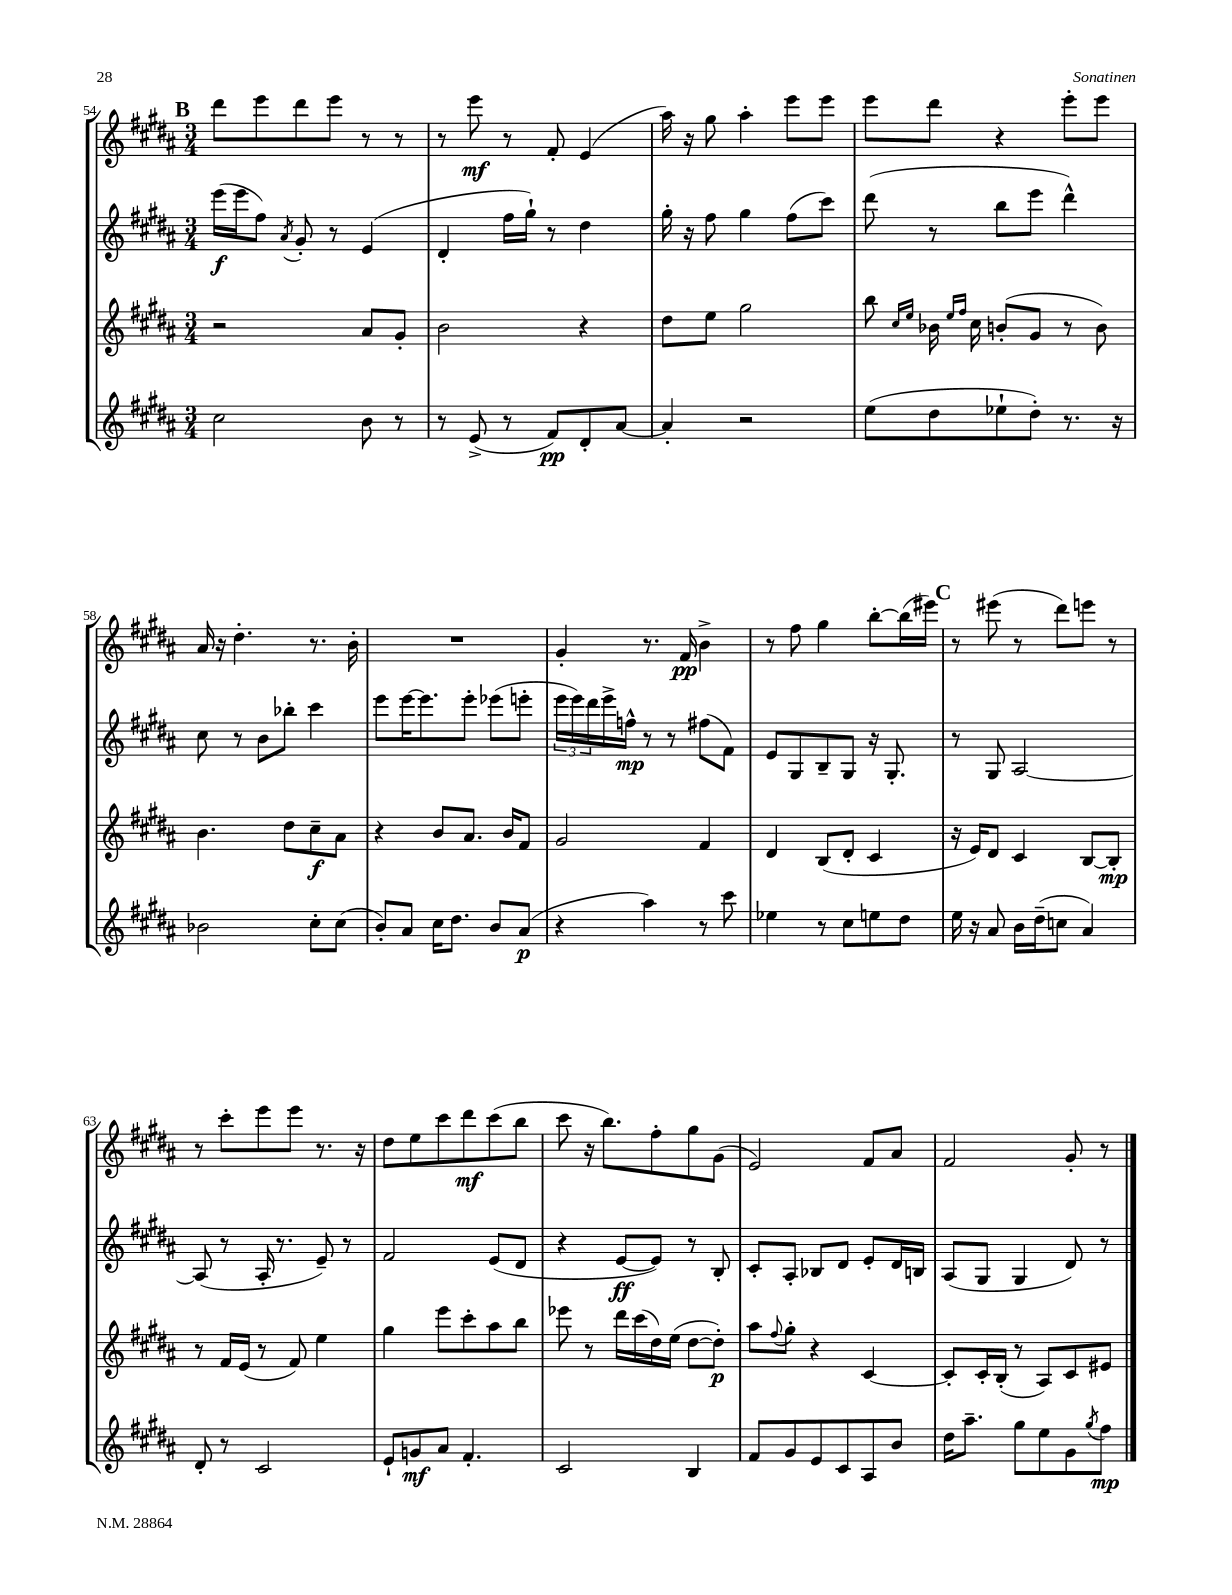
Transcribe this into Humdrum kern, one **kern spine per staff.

**kern	**kern	**kern	**kern
*staff4	*staff3	*staff2	*staff1
*clefG2	*clefG2	*clefG2	*clefG2
*k[f#c#g#d#a#]	*k[f#c#g#d#a#]	*k[f#c#g#d#a#]	*k[f#c#g#d#a#]
*M3/4	*M3/4	*M3/4	*M3/4
2cc#	2r	(16eee	8ddd#
.	.	16eee	.
.	.	8ff#)	8eee
.	.	8qa#	.
.	.	8g#'	8ddd#
.	.	8r	8eee
8b	8a#	(4e	8r
8r	8g#'	.	8r
=	=	=	=
8r	2b	4d#'	8r
(8e^	.	.	8eee
8r	.	16ff#	8r
.	.	16gg#`)	.
8f#)	.	8r	8f#'
8d#'	4r	4dd#	(4e
[8a#	.	.	.
=	=	=	=
4a#']	8dd#	16gg#'	16aa#)
.	.	16r	16r
.	8ee	8ff#	8gg#
2r	2gg#	4gg#	4aa#'
.	.	(8ff#	8eee
.	.	8ccc#)	8eee
=	=	=	=
(8ee	8bb	(8ddd#	8eee
.	16qqcc#	.	.
.	16qqee	.	.
8dd#	16b-	8r	8ddd#
.	16qqee	.	.
.	16qqff#	.	.
.	16cc#	.	.
8ee-`	(8b'	8bb	4r
8dd#')	8g#	8eee	.
8.r	8r	4ddd#^^)	8eee'
.	8b)	.	8eee
16r	.	.	.
=	=	=	=
2b-	4.b	8cc#	16a#
.	.	.	16r
.	.	8r	4.dd#'
.	.	8b	.
.	8dd#	8bb-'	.
8cc#'	8cc#~	4ccc#	8.r
(8cc#	8a#	.	.
.	.	.	16b'
=	=	=	=
8b')	4r	8eee	2.r
8a#	.	[16eee	.
.	.	8.eee]	.
16cc#	8b	.	.
8.dd#	.	.	.
.	8.a#	8eee'	.
8b	.	(8eee-	.
.	16b	.	.
(8a#	8f#	8eee'	.
=	=	=	=
4r	2g#	24eee	4g#'
.	.	24eee)	.
.	.	24ddd#	.
.	.	16eee^	.
.	.	16ff^^	.
4aa#)	.	8r	8.r
.	.	8r	.
.	.	.	16f#
8r	4f#	(8ff#	4b^
8ccc#	.	8f#)	.
=	=	=	=
4ee-	4d#	8e	8r
.	.	8G#	8ff#
8r	(8B	8B~	4gg#
8cc#	8d#'	8G#	.
8ee	4c#	16r	[8bb'
.	.	8.G#'	.
8dd#	.	.	(16bb]
.	.	.	16eee#)
=	=	=	=
16ee	16r	8r	8r
16r	16e)	.	.
8a#	8d#	8G#	(8eee#
16b	4c#	[2A#	8r
(16dd#~	.	.	.
8cc	.	.	8ddd#)
4a#)	[8B	.	8eee
.	8B']	.	8r
=	=	=	=
8d#'	8r	(8A#]	8r
8r	16f#	8r	8ccc#'
.	(16e	.	.
2c#	8r	16A#'	8eee
.	.	8.r	.
.	8f#)	.	8eee
.	4ee	8e~)	8.r
.	.	8r	.
.	.	.	16r
=	=	=	=
8e`	4gg#	2f#	8dd#
8g	.	.	8ee
8a#	8eee	.	8ccc#
4.f#'	8ccc#'	.	8ddd#
.	8aa#	(8e	(8ccc#
.	8bb	8d#	8bb
=	=	=	=
2c#	8eee-	4r	8ccc#
.	8r	.	16r
.	.	.	8.bb)
.	16ddd#	[8e	.
.	(16ccc#	.	.
.	16dd#)	8e])	8ff#'
.	(16ee	.	.
4B	[8dd#	8r	8gg#
.	8dd#'])	8B'	(8g#
=	=	=	=
8f#	8aa#	8c#'	2e)
.	8qqff#	.	.
8g#	8gg#'	8A#'	.
8e	4r	8B-	.
8c#	.	8d#	.
8A#	[4c#	8e'	8f#
8b	.	16d#	8a#
.	.	16B	.
=	=	=	=
16dd#	8c#']	(8A#	2f#
8.aa#~	.	.	.
.	16c#'	8G#	.
.	(16B'	.	.
8gg#	8r	4G#	.
8ee	8A#)	.	.
8g#	8c#	8d#)	8g#'
8qgg#	.	.	.
8ff#	8e#	8r	8r
==	==	==	==
*-	*-	*-	*-
